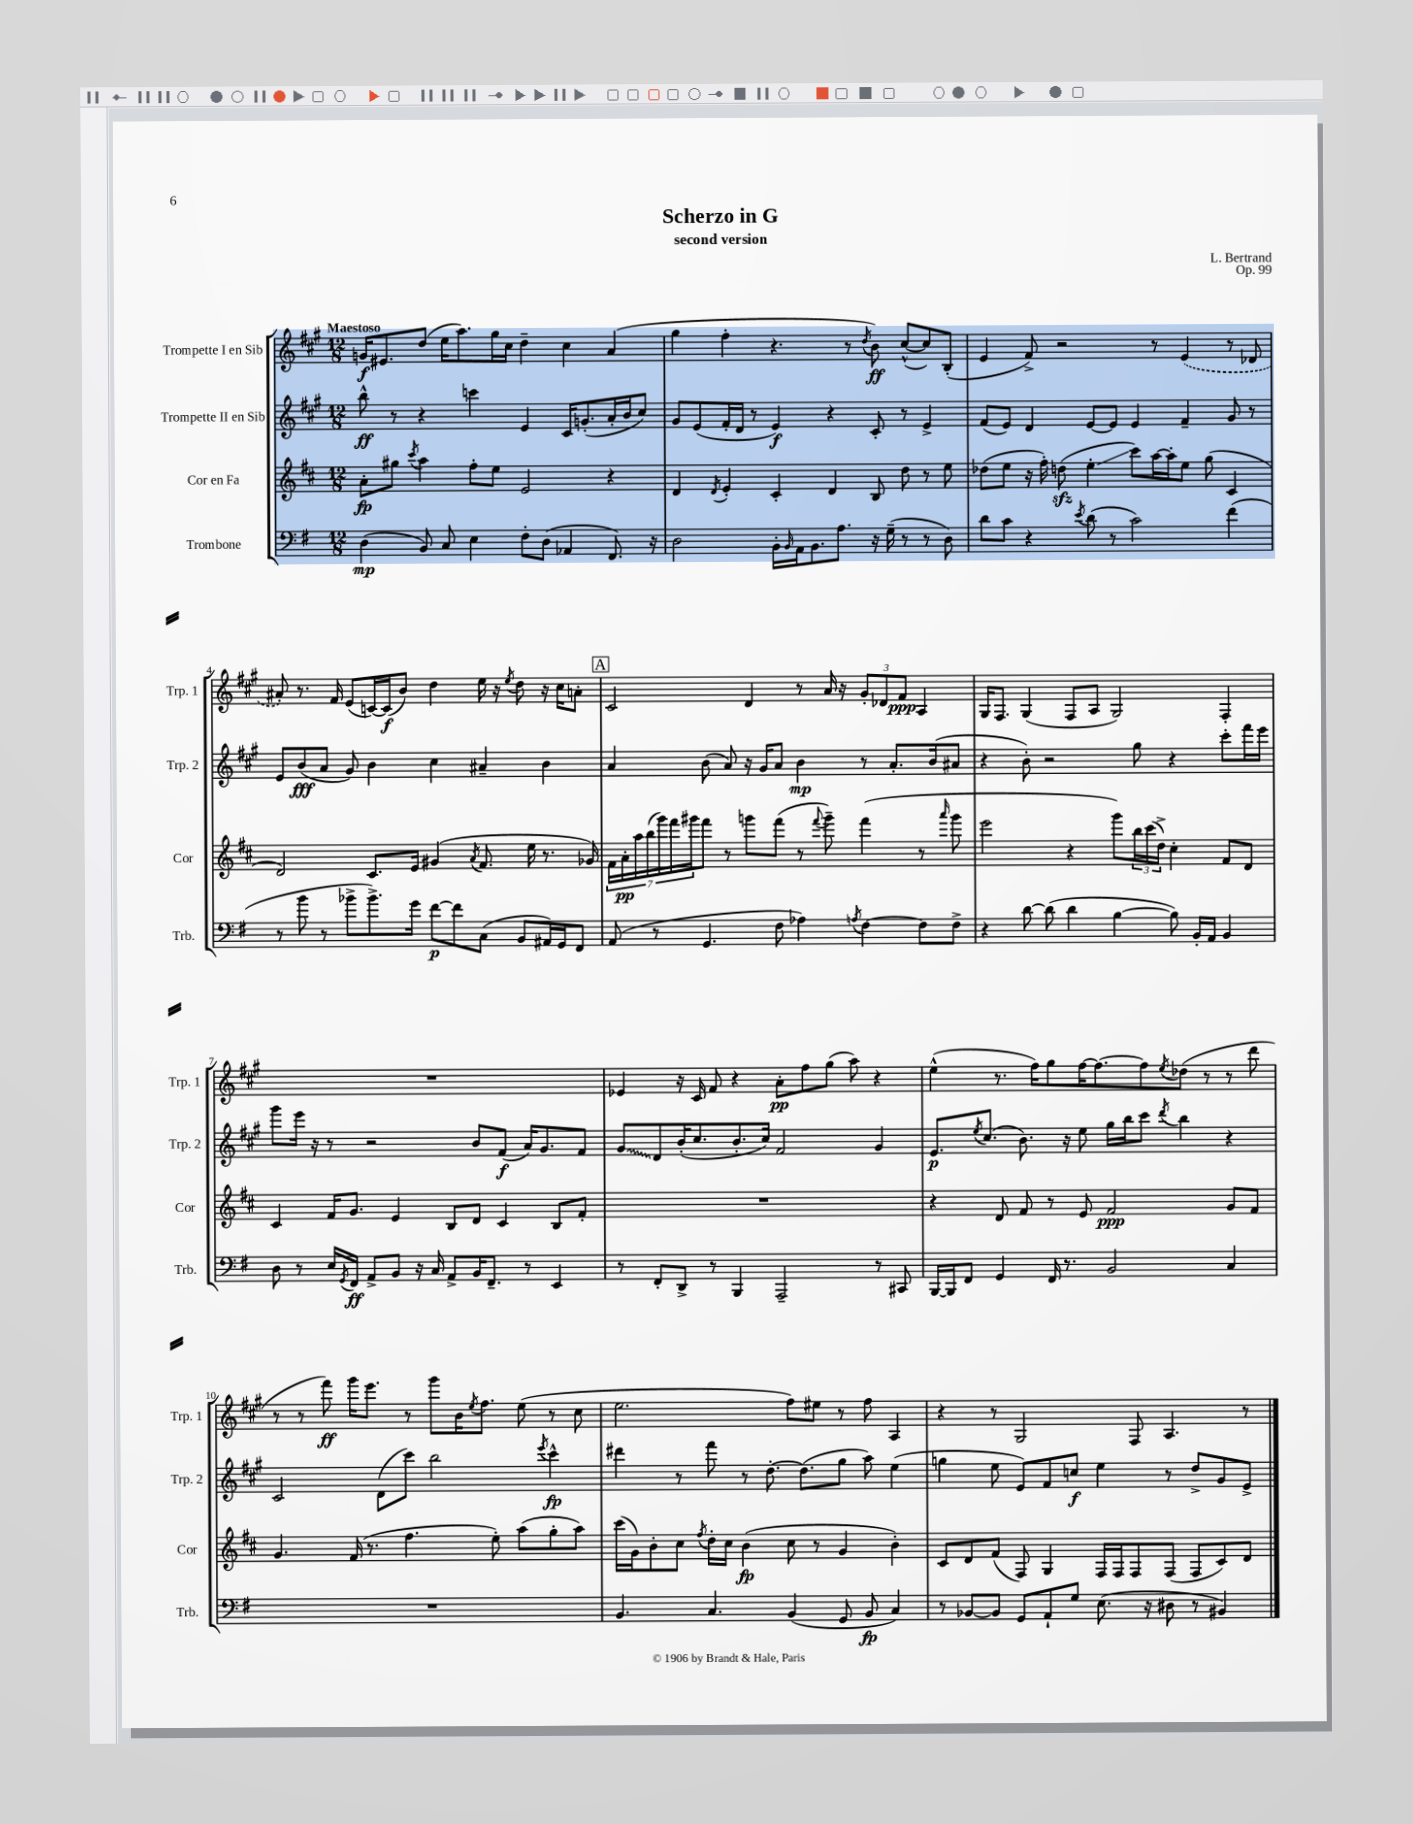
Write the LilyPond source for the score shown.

\header { title = "Scherzo in G" composer = "L. Bertrand" subtitle = "second version" opus = "Op. 99" }
<<
\new StaffGroup <<
\new Staff = "s0" \with { instrumentName = "Trompette I en Sib" shortInstrumentName = "Trp. 1" } {
    \clef treble \key a \major \numericTimeSignature \time 12/8 \tempo "Maestoso"
    g'16\f eis'8. d''8( e''16 a''8.) gis''16 cis''16 d''4-- cis''4 a'4( |
    gis''4 fis''4-. r4. r8 \acciaccatura { d''8 } b'8\ff) cis''8~-^( cis''8) b8-.( |
    e'4 fis'8->) r2 r8 \once \slurDashed e'4( r8 des'8 |
    ais'8-.) r8. fis'16 e'8( c'16~) c'16\f( b'8) d''4 e''16 r16 \acciaccatura { e''8 } d''8 r16 cis''16 a'8-. |
    \mark \markup { \box "A" } cis'2 d'4 r8 a'16 r16 \tuplet 3/2 { gis'8-. des'8 fis'8\ppp } a4 |
    gis16 fis8. gis4( fis8 a8 gis2) fis4-. |
    R1. |
    ees'4 r16 cis'16 fis'8 r4 a'8-.\pp fis''8 gis''8( a''8) r4 |
    e''4-^( r8. fis''16) gis''8 fis''16~ fis''8.~ fis''8 \acciaccatura { e''8 } des''8( r8 r8 d'''8 |
    r8 r8 fis'''8\ff) gis'''16 e'''8. r8 gis'''8 b'16 \acciaccatura { e''8 } fis''8. e''8( r8 cis''8 |
    e''2. fis''8) eis''8 r8 fis''8 a4 |
    r4 r8 gis2 fis8 a4. r8 \bar "|." |
}
\new Staff = "s1" \with { instrumentName = "Trompette II en Sib" shortInstrumentName = "Trp. 2" } {
    \clef treble \key a \major \numericTimeSignature \time 12/8
    b''8-^\ff r8 r4 c'''4 e'4 cis'16 g'8.-.( a'16-. b'16 cis''8) |
    gis'8 e'8( fis'16-. d'16 r8 e'4\f) r4 cis'8-. r8 e'4-> |
    fis'8( e'8) d'4 e'8~ e'8 e'4 fis'4-- gis'8 r8 |
    e'8 b'8\fff( a'8 gis'8) b'4 cis''4 ais'4-- b'4 |
    \mark \markup { \box "A" } a'4 b'8( a'8) r16 gis'16 a'8 b'4\mp r8 a'8.-. b'16( ais'8 |
    r4 b'8-.) r2 gis''8 r4 cis'''8-. fis'''16 e'''16 |
    gis'''8 e'''16 r16 r8 r2 b'8 fis'8\f( a'16) gis'8. fis'8 |
    \once \override Glissando.style = #'zigzag gis'8\glissando d'8 b'16-.( cis''8. b'8.-. cis''16) fis'2 gis'4 |
    e'8.\p \acciaccatura { e''8 } cis''8.( b'8.) r16 e''8 gis''16 b''16 cis'''8 \acciaccatura { d'''8 } b''4 r4 |
    cis'2 d'8( cis'''8) b''2 \acciaccatura { e'''8 } cis'''4-^\fp |
    dis'''4 r8 fis'''8 r8 d''8.~-. d''8.( gis''8 a''8) e''4( |
    g''4 e''8 e'8) fis'8 c''8\f e''4 r8 d''8-> gis'8 e'8-> \bar "|." |
}
\new Staff = "s2" \with { instrumentName = "Cor en Fa" shortInstrumentName = "Cor" } {
    \clef treble \key d \major \numericTimeSignature \time 12/8
    a'8-.\fp gis''8 \acciaccatura { cis'''8 } a''4 fis''8-. e''8 e'2 r4 |
    d'4 \acciaccatura { d'8 } e'4-. cis'4-. d'4 b8 d''8 r8 e''8 |
    des''8( e''8 r16 fis''16-.) d''8\sfz( e''4-.\glissando cis'''8) a''16~ a''16-. e''8 g''8( cis'4 |
    d'2) cis'8. e'16 gis'4( \acciaccatura { a'8 } fis'8. e''16 r8. ges'16) |
    \mark \markup { \box "A" } \tuplet 7/4 { fis'16 a'16-.\pp a''16 b''16( g'''16) fis'''16 gis'''16 } fis'''8 r8 g'''8 fis'''8( r8 \appoggiatura { fis'''8 } g'''8--) fis'''4( r8 \grace { a'''16 } g'''8 |
    e'''2 r4 g'''8) \tuplet 3/2 { b''16 cis'''16( d''16->) } cis''4-. fis'8 d'8 |
    cis'4 fis'16 g'8. e'4 b8 d'8 cis'4 b8 fis'8-. |
    R1. |
    r4 d'8 fis'8 r8 e'8 fis'2\ppp g'8 fis'8 |
    g'4. fis'16( r8. fis''4. e''8-.) a''8( g''8-. a''8) |
    cis'''16( g'16) b'8-. cis''8 \acciaccatura { fis''8 } d''16-. cis''16 b'4\fp( cis''8 r8 g'4 b'4-.) |
    cis'8 d'8 fis'8( fis8) g4 fis16 fis16 fis8 fis8( fis8 cis'8) d'8 \bar "|." |
}
\new Staff = "s3" \with { instrumentName = "Trombone" shortInstrumentName = "Trb." } {
    \clef bass \key g \major \numericTimeSignature \time 12/8
    d4\mp( b,8) c8 e4 fis8-. d8( aes,4 fis,8.) r16 |
    d2 b,16-. \grace { b,16 } a,16 b,8. a8. r16 g16--( r8 r8 d8) |
    d'8 c'8 r4 \acciaccatura { e'8 } d'8( r8 c'2) fis'4( |
    r8 b'8 r8 bes'8-> bes'8.->) g'16 fis'8~\p fis'8 c8( b,8 ais,16) g,16 fis,8 |
    \mark \markup { \box "A" } a,8( r8 g,4. fis8 aes4) \acciaccatura { a8 } fis4~ fis8 fis8-> |
    r4 d'8~ d'8( d'4 b4~ b8) b,16-. a,16 b,4 |
    d8 r8 e16 \acciaccatura { g,8 } fis,16\ff a,8-> b,8 r16 c16 a,8-> b,16 fis,8.-- r8 e,4 |
    r8 fis,8-. d,8-> r8 b,,4 a,,2-- r8 cis,8 |
    b,,16~ b,,16 fis,8 g,4 fis,16 r8. b,2 c4 |
    R1. |
    b,4. c4. b,4( g,8 b,8\fp c4) |
    r8 bes,8~ bes,8 g,8 a,8-! g8 e8.( r16 dis8 r8 bis,4) \bar "|." |
}
>>
>>
